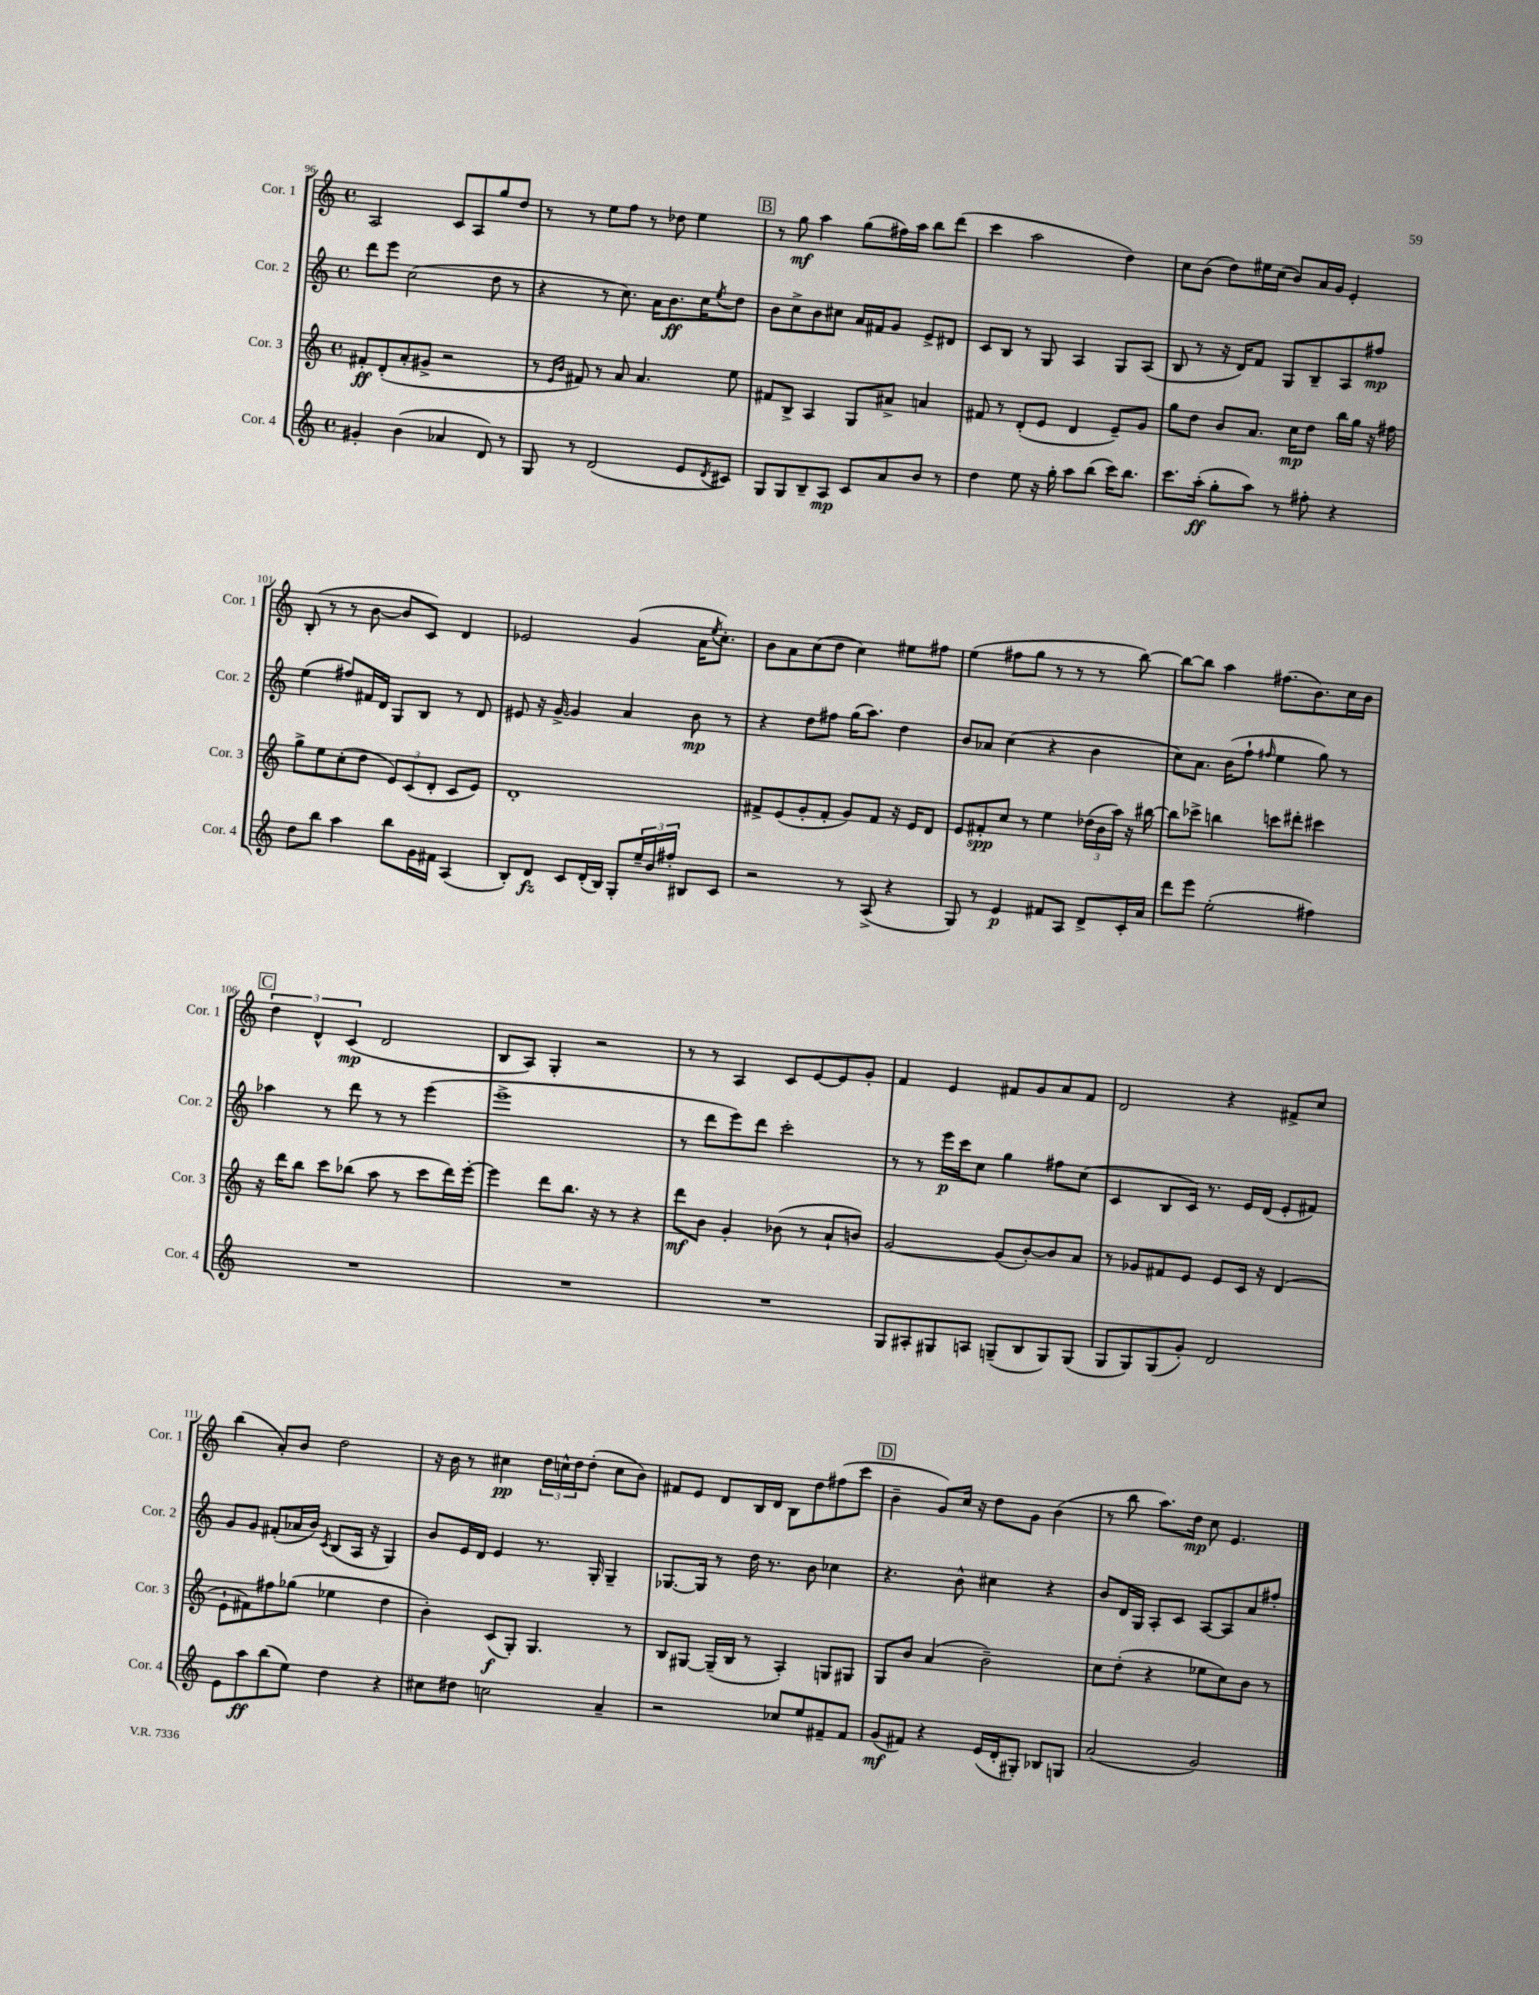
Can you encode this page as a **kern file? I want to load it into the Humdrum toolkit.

**kern	**dynam	**kern	**dynam	**kern	**dynam	**kern	**dynam
*part4	*part4	*part3	*part3	*part2	*part2	*part1	*part1
*staff4	*staff4	*staff3	*staff3	*staff2	*staff2	*staff1	*staff1
*I"Cor. 4	*	*I"Cor. 3	*	*I"Cor. 2	*	*I"Cor. 1	*
*I'Cor. 4	*	*I'Cor. 3	*	*I'Cor. 2	*	*I'Cor. 1	*
*clefG2	*	*clefG2	*	*clefG2	*	*clefG2	*
*k[]	*	*k[]	*	*k[]	*	*k[]	*
*M4/4	*	*M4/4	*	*M4/4	*	*M4/4	*
*met(c)	*	*met(c)	*	*met(c)	*	*met(c)	*
=96	=96	=96	=96	=96	=96	=96	=96
4g#X'/	.	8f#X'/L	ff	8ddd\L	.	2A/	.
.	.	(8d'/	.	8eee\J	.	.	.
(4b\	.	8a'/	.	(2cc\	.	.	.
.	.	8g#X^/J	.	.	.	.	.
4a-X/	.	2r	.	.	.	8c/L	.
.	.	.	.	.	.	8A/	.
8d/)	.	.	.	8dd\	.	8gg/	.
8r	.	.	.	8r	.	8dd/J	.
=97	=97	=97	=97	=97	=97	=97	=97
8G/	.	8r	.	4r	.	8r	.
.	.	16qqe/LL	.	.	.	.	.
.	.	16qqb/JJ	.	.	.	.	.
8r	.	8f#X/)	.	.	.	8r	.
(2d/	.	8r	.	8r	.	8ee\L	.
.	.	8a/	.	8.cc\)	.	8ff\J	.
.	.	4.a/	.	.	.	8r	.
.	.	.	.	16a\KL	.	.	.
.	.	.	.	8.b\	ff	8dd-X\	.
8e/L	.	.	.	.	.	4ee\	.
.	.	.	.	16cc\K	.	.	.
8qd/	.	.	.	8qee/	.	.	.
8c#X/J)	.	8ee\	.	8dd\J	.	.	.
!!LO:REH:place=s1:t=B
=98	=98	=98	=98	=98	=98	=98	=98
8G/L	.	8f#X/L	.	8b\L	.	8r	.
8G/	.	8B^/J	.	8cc^\	.	8gg\	mf
8B~/	.	4A/	.	8b\	.	4aa\	.
8A/J	mp	.	.	8cc#X\J	.	.	.
8c/L	.	8G/L	.	16a/LL	.	(8gg\L	.
.	.	.	.	16f#X/J	.	.	.
8a/	.	8a#X^/J	.	8g/J	.	16ff#X\L)	.
.	.	.	.	.	.	16aa\JJ	.
8b/J	.	4an/	.	8e^/L	.	8bb\L	.
8r	.	.	.	8d#X/J	.	(8ddd\J	.
=99	=99	=99	=99	=99	=99	=99	=99
4dd\	.	8f#X/	.	8c/L	.	4ccc\	.
.	.	8r	.	8B/J	.	.	.
8ee\	.	(8d'/L	.	8r	.	2aa\	.
16r	.	8e/J	.	8G/	.	.	.
16gg'\	.	.	.	.	.	.	.
8aa\L	.	4d/	.	4A/	.	.	.
(8bb\J	.	.	.	.	.	.	.
16ccc\KL)	.	8e~/L)	.	8G/L	.	4dd\)	.
8.bb\J	.	.	.	.	.	.	.
.	.	8g/J	.	(8A/J	.	.	.
=100	=100	=100	=100	=100	=100	=100	=100
8.ccc\L	.	8gg\L	.	8B/	.	8cc\L	.
.	.	8dd\J	.	8r	.	(8b\J	.
(16aa'\Jk	ff	.	.	.	.	.	.
8gg'\L	.	8b/L	.	16r	.	8dd\L)	.
.	.	.	.	16d/KL)	.	.	.
8aa\J)	.	8.a/J	.	8f/J	.	16ee#X\L	.
.	.	.	.	.	.	(16cc\JJ	.
8r	.	.	.	8G/L	.	8b/L)	.
.	.	16cc\KL	mp	.	.	.	.
8ff#X'\	.	8dd\J	.	8B~/	.	16a/L	.
.	.	.	.	.	.	16g/JJ	.
4r	.	16bb\LL	.	8A/	.	4e'/	.
.	.	16gg\JJ	.	.	.	.	.
.	.	16r	.	8ff#X/J	mp	.	.
.	.	16ff#X\	.	.	.	.	.
!!LO:LB:g=z
=101	=101	=101	=101	=101	=101	=101	=101
8dd\L	.	8gg^\L	.	(4ee\	.	(8B'/	.
8bb\J	.	8ee\	.	.	.	8r	.
4aa\	.	(8cc'\	.	8ff#X/L)	.	8r	.
.	.	8dd\J	.	16f#X/L	.	[8b\	.
.	.	.	.	16d/JJ	.	.	.
8bb\L	.	12e/L)	.	8G/L	.	8b/L]	.
.	.	(12c/	.	.	.	.	.
16g\L	.	.	.	8B/J	.	8c/J)	.
.	.	12d'/J	.	.	.	.	.
16f#X\JJ	.	.	.	.	.	.	.
(4A/	.	8c/L	.	8r	.	4d/	.
.	.	8e/J)	.	8d/	.	.	.
=102	=102	=102	=102	=102	=102	=102	=102
8B'/L)	.	1d'	.	8e#X/	.	2e-X/	.
8d/J	fz	.	.	16r	.	.	.
.	.	.	.	[16g^/	.	.	.
8c/L	.	.	.	4g/]	.	.	.
(16d'/L	.	.	.	.	.	.	.
16B/JJ)	.	.	.	.	.	.	.
8G'/L	.	.	.	4a/	.	(4g/	.
24ee~/L	.	.	.	.	.	.	.
24b/	.	.	.	.	.	.	.
24ff#X'/JJ	.	.	.	.	.	.	.
8B#X/L	.	.	.	8b\	mp	16a\KL	.
.	.	.	.	.	.	8qee/	.
.	.	.	.	.	.	8.cc'\J)	.
8c/J	.	.	.	8r	.	.	.
=103	=103	=103	=103	=103	=103	=103	=103
2r	.	8f#X^/L	.	4r	.	8b\L	.
.	.	(8e/	.	.	.	8a\	.
.	.	8g'/	.	8dd\L	.	(8cc\	.
.	.	8f#'/J	.	8ff#X\J	.	8dd\J	.
8r	.	8g/L)	.	(16gg\KL	.	4cc\)	.
.	.	.	.	8.aa\J)	.	.	.
(8A^/	.	8f#/J	.	.	.	.	.
4r	.	16r	.	4dd\	.	8ee#X\L	.
.	.	16e/KL	.	.	.	.	.
.	.	8d/J	.	.	.	8ff#X\J	.
=104	=104	=104	=104	=104	=104	=104	=104
8G/)	.	8e/L	.	8b/L	.	(4ee\	.
8r	.	8f#X'/	spp	8a-X/J	.	.	.
4e/	p	8cc/J	.	(4cc\	.	8ff#X\L	.
.	.	8r	.	.	.	8gg\J	.
8f#X/L	.	4ee\	.	4r	.	8r	.
8A/J	.	.	.	.	.	8r	.
8d^/L	.	(24dd-X\LL	.	4b\	.	8r	.
.	.	24b\	.	.	.	.	.
.	.	24aa\JJ)	.	.	.	.	.
16c'/L	.	16r	.	.	.	[8bb\)	.
16a/JJ	.	[16bb#X\	.	.	.	.	.
=105	=105	=105	=105	=105	=105	=105	=105
8ddd\L	.	8bb#\L]	.	8cc\L)	.	8bb\L_	.
8eee\J	.	8ccc-X^\J	.	8.a\J	.	8bb\J]	.
(2ee'\	.	4bbn\	.	.	.	4aa\	.
.	.	.	.	(16b\KL	.	.	.
.	.	.	.	8ff`\J	.	.	.
.	.	.	.	16qqff#X/	.	.	.
.	.	8cccn\L	.	4ee\	.	(8.ff#X\L	.
.	.	8ddd#X'\J	.	.	.	.	.
.	.	.	.	.	.	8.b\)	.
4ff#X\)	.	4ccc#X\	.	8gg\)	.	.	.
.	.	.	.	8r	.	16cc\L	.
.	.	.	.	.	.	16b\JJ	.
!!LO:LB:g=z
!!LO:REH:place=s1:t=C
=106	=106	=106	=106	=106	=106	=106	=106
1r	.	16r	.	4aa-X\	.	6dd\	.
.	.	16ddd\KL	.	.	.	.	.
.	.	8bb\J	.	.	.	.	.
.	.	.	.	.	.	6d^^/	.
.	.	8ccc\L	.	8r	.	.	.
.	.	.	.	.	.	(6c/	mp
.	.	(8bb-X\J	.	8ddd\	.	.	.
.	.	8aa\	.	8r	.	2d/	.
.	.	8r	.	8r	.	.	.
.	.	8ccc\L	.	(4eee\	.	.	.
.	.	16ddd\L)	.	.	.	.	.
.	.	[16eee'\JJ	.	.	.	.	.
=107	=107	=107	=107	=107	=107	=107	=107
1r	.	4eee\]	.	1eee^	.	8B/L	.
.	.	.	.	.	.	8A/J)	.
.	.	8ddd\L	.	.	.	4G'/	.
.	.	8.bb\J	.	.	.	.	.
.	.	.	.	.	.	2r	.
.	.	16r	.	.	.	.	.
.	.	8r	.	.	.	.	.
.	.	4r	.	.	.	.	.
=108	=108	=108	=108	=108	=108	=108	=108
1r	.	8ddd\L	mf	8r	.	8r	.
.	.	8b\J	.	8ddd\L	.	8r	.
.	.	4g'/	.	8eee\)	.	4A/	.
.	.	.	.	8ddd\J	.	.	.
.	.	(8b-X\	.	2ccc'\	.	8c/L	.
.	.	8r	.	.	.	[8e/	.
.	.	8a`/L	.	.	.	8e/]	.
.	.	8bn/J)	.	.	.	8g'/J	.
=109	=109	=109	=109	=109	=109	=109	=109
8G/L	.	[2g/	.	8r	.	4f/	.
8A#X'/	.	.	.	8r	.	.	.
8G#X/	.	.	.	16eee\LL	p	4e/	.
.	.	.	.	16ccc\J	.	.	.
8An/J	.	.	.	8cc\J	.	.	.
(8Gn~/L	.	(8g/L]	.	4gg\	.	8f#X/L	.
8B/	.	[8b'/)	.	.	.	8g/	.
8G/)	.	8b/]	.	8ff#X\L	.	8a/	.
(8G/J	.	8a/J	.	(8cc\J	.	8f#/J	.
=110	=110	=110	=110	=110	=110	=110	=110
8G/L	.	8r	.	4c/	.	2d/	.
8G/)	.	8g-X/L	.	.	.	.	.
(8G/	.	8f#X/	.	8B/L	.	.	.
8g'/J)	.	8e/J	.	16c/Jk)	.	.	.
.	.	.	.	8.r	.	.	.
2d/	.	8e/L	.	.	.	4r	.
.	.	16c/Jk	.	16e/LL	.	.	.
.	.	16r	.	(16d/JJ	.	.	.
.	.	(4d/	.	8e'/L	.	8f#X^/L	.
.	.	.	.	8f#X/J)	.	8cc/J	.
!!LO:LB:g=z
=111	=111	=111	=111	=111	=111	=111	=111
8e\L	.	8e`\L	.	8g/L	.	(4bb\	.
8aa\	ff	8f#X\)	.	8g/J	.	.	.
(8bb\	.	8ff#X\	.	(8f#X'/L	.	8a'/L)	.
8ee\J)	.	(8gg-X\J	.	16a-X/L	.	8b/J	.
.	.	.	.	16b/JJ)	.	.	.
.	.	.	.	8qc/	.	.	.
4dd\	.	4ee-X\	.	(8B/L	.	2dd\	.
.	.	.	.	16A/Jk	.	.	.
.	.	.	.	16r	.	.	.
4r	.	4dd\	.	4G/)	.	.	.
=112	=112	=112	=112	=112	=112	=112	=112
8cc#X\L	.	4b'\)	.	8b/L	.	16r	.
.	.	.	.	.	.	16b\	.
8dd#X\J	.	.	.	16e/L	.	8r	.
.	.	.	.	16d/JJ	.	.	.
2ccn\	.	(8c/L	f	4e/	.	4cc#X\	pp
.	.	8G'/J)	.	.	.	.	.
.	.	4.G/	.	8.r	.	24dd\LL	.
.	.	.	.	.	.	24ccn^^\	.
.	.	.	.	.	.	24dd\J	.
.	.	.	.	.	.	(8dd'\J	.
.	.	.	.	16G'/	.	.	.
4a~/	.	.	.	4G~/	.	8cc\L	.
.	.	8r	.	.	.	8b\J)	.
=113	=113	=113	=113	=113	=113	=113	=113
2r	.	8B/L	.	[8.G-X/L	.	8f#X/L	.
.	.	[8G#X/J	.	.	.	8e/J	.
.	.	.	.	16G-/Jk]	.	.	.
.	.	(16G#~/LL]	.	8r	.	8d/L	.
.	.	16B/JJ	.	.	.	.	.
.	.	8r	.	16dd\	.	16B/L	.
.	.	.	.	8.r	.	16d/JJ	.
8cc-X/L	.	4A'/)	.	.	.	8B\L	.
8ee/	.	.	.	8b\	.	8dd\	.
8f#X~/	.	8Gn/L	.	4cc-X\	.	(8ff#X\	.
8f#/J	.	8G#X/J	.	.	.	8ccc\J	.
!!LO:REH:place=s1:t=D
=114	=114	=114	=114	=114	=114	=114	=114
(8g/L	mf	8G/L	.	4.r	.	4b~\	.
8f#X/J)	.	8b/J	.	.	.	.	.
4r	.	(4a/	.	.	.	8g/L)	.
.	.	.	.	8b^^\	.	16cc/Jk	.
.	.	.	.	.	.	16r	.
(16e/LL	.	2b~\)	.	4cc#X\	.	8dd\L	.
16d'/J	.	.	.	.	.	.	.
8G#X'/J)	.	.	.	.	.	8g\J	.
8B-X/L	.	.	.	4r	.	(4b\	.
8Gn/J	.	.	.	.	.	.	.
=115	=115	=115	=115	=115	=115	=115	=115
(2a/	.	8cc\L	.	8b/L	.	8r	.
.	.	(8dd'\J	.	16d/L	.	8bb\	.
.	.	.	.	16G/JJ	.	.	.
.	.	4r	.	8A'/L	.	8.aa\L)	.
.	.	.	.	8c/J	.	.	.
.	.	.	.	.	.	16dd\Jk	mp
2g/)	.	8ee-X\L	.	[8A/L	.	8cc\	.
.	.	8cc\)	.	8A/]	.	4.e/	.
.	.	8b\J	.	8a/	.	.	.
.	.	8r	.	8ff#X'/J	.	.	.
==	==	==	==	==	==	==	==
*-	*-	*-	*-	*-	*-	*-	*-
